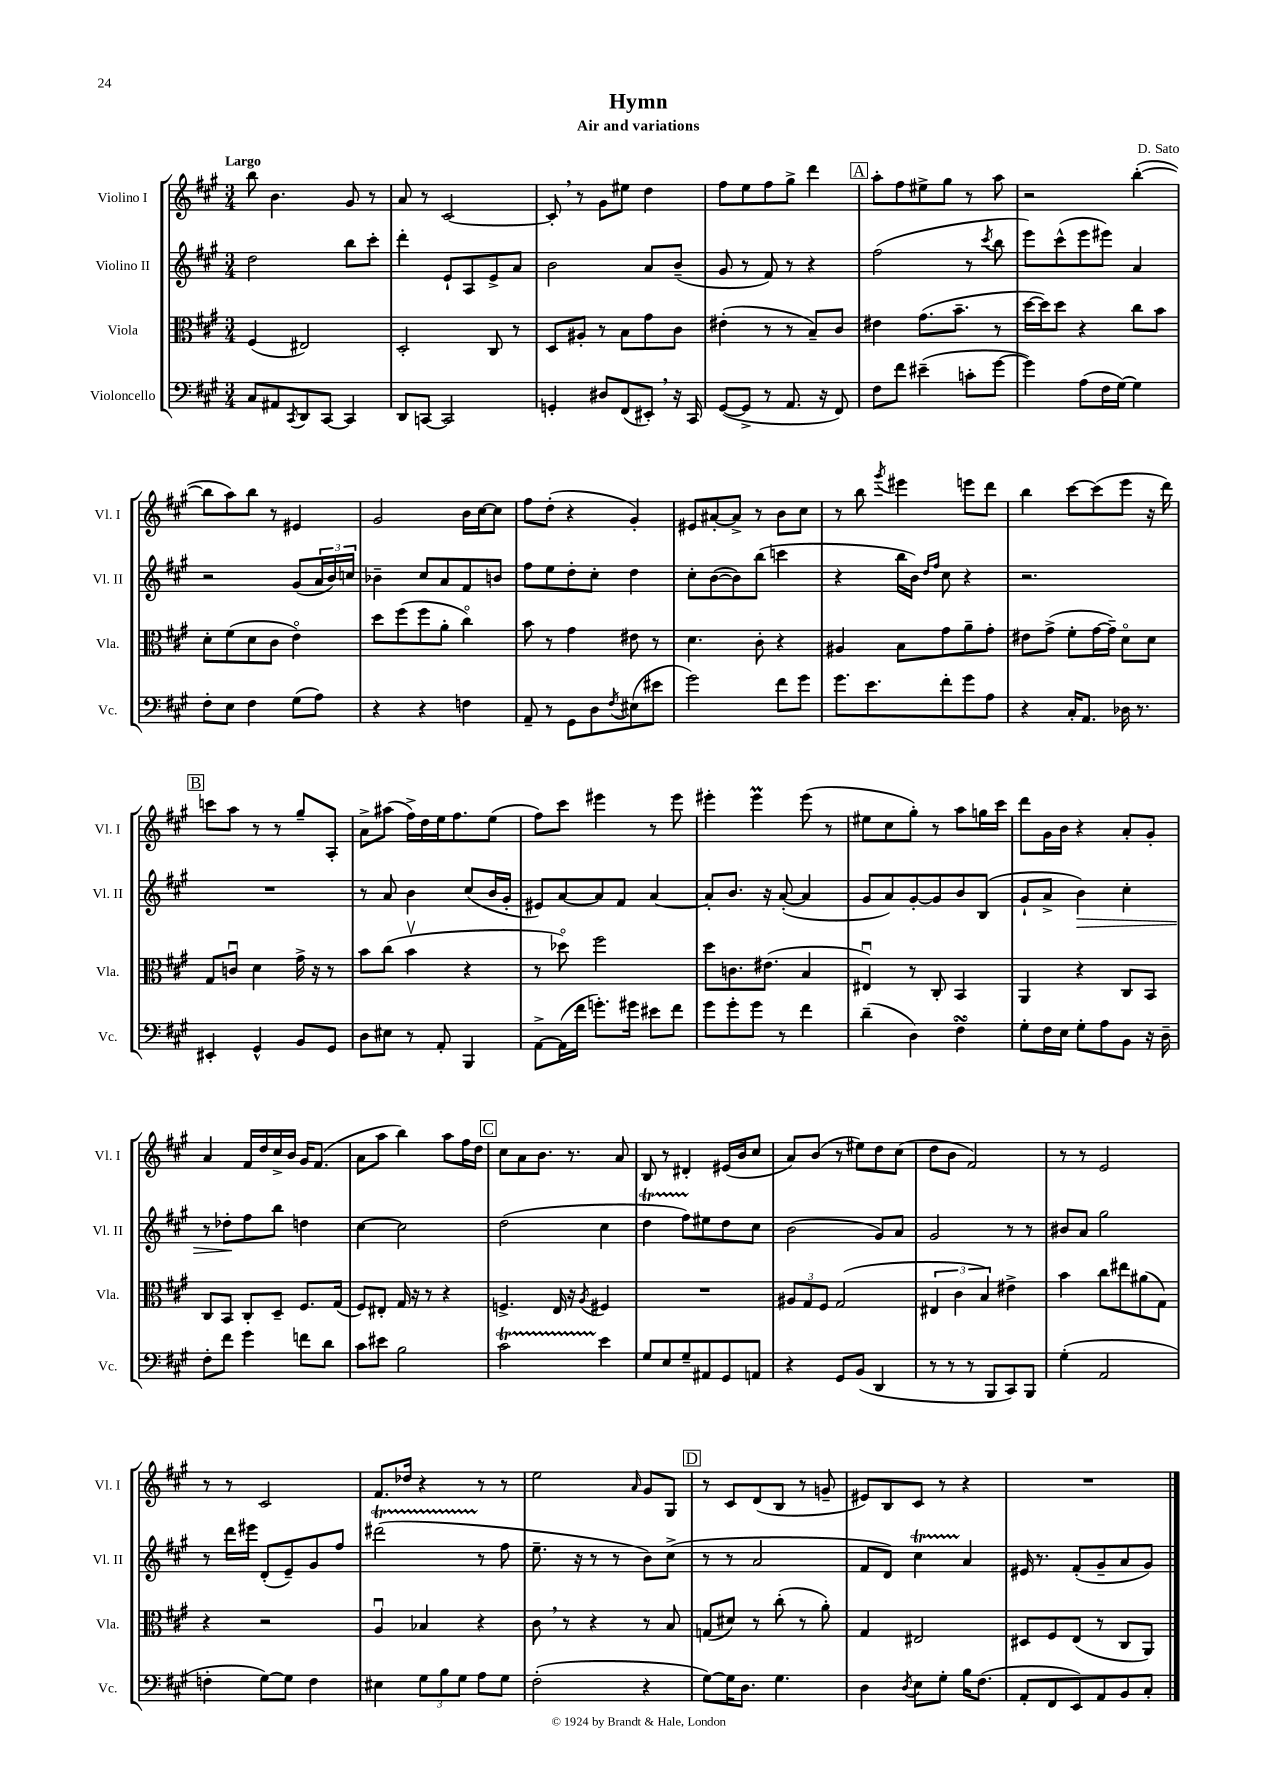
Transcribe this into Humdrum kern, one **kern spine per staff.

**kern	**kern	**kern	**kern
*staff4	*staff3	*staff2	*staff1
*clefF4	*clefC3	*clefG2	*clefG2
*k[f#c#g#]	*k[f#c#g#]	*k[f#c#g#]	*k[f#c#g#]
*M3/4	*M3/4	*M3/4	*M3/4
8C#/L	(4F#/	2dd\	8bb\
8AA#/	.	.	4.b\
8qCC#/	.	.	.
8DD/	2E#/)	.	.
[8CC#/J	.	.	.
4CC#/]	.	8bb\L	8g#/
.	.	8ccc#'\J	8r
=	=	=	=
8DD/L	2D'/	4ddd'\	8a/
[8CC/J	.	.	8r
2CC/]	.	8e`/L	[2c#/
.	.	8A/	.
.	8C#/	8e^/	.
.	8r	8a/J	.
=	=	=	=
4GG'/	8D/L	2b\	8c#'/]
.	8A#'/J	.	8r
8D#/L	8r	.	8g#\L
(8FF#/	8B\L	.	8ee#\J
8EE#'/J)	8g#\	8a/L	4dd\
16r	8c#\J	(8b~/J	.
16CC#/	.	.	.
=	=	=	=
([8GG#/L	(4e#'\	8g#/	8ff#\L
8GG#^/]J	.	8r	8ee\
8r	8r	8f#/)	8ff#\
8.AA/	8r	8r	8gg#^\J
.	8B~/L)	4r	4ddd\
16r	.	.	.
8FF#/)	8c#/J	.	.
=	=	=	=
8F#\L	4e#\	(2ff#\	8aa'\L
8f#\J	.	.	8ff#\
(4e#~\	(8.g#\L	.	8ee#^\
.	.	.	8gg#\J
.	8.b~\J	.	.
8c'\L	.	8r	8r
.	.	8qccc#/	.
[8g#\J	8r	8bb\	8aa\
=	=	=	=
4g#\])	[16dd\LL	8eee\L)	2r
.	16dd\]J)	.	.
.	8dd\J	(8ccc#^^\	.
(8A\L	4r	8eee\	.
16F#\L	.	8eee#\J)	.
[16G#\JJ)	.	.	.
4G#\]	8cc#\L	4a/	([4bb'\
.	8b\J	.	.
=	=	=	=
8F#'\L	8d'\L	2r	8bb\]L
8E\J	(8f#\	.	8aa\)
4F#\	8d\	.	8bb\J
.	8c#\J	.	8r
(8G#\L	4eo\)	(8g#/L	4e#/
8A\J)	.	24a/L	.
.	.	24b/)	.
.	.	24cc/JJ	.
=	=	=	=
4r	8dd\L	4b-~\	2g#/
.	(8ff#\	.	.
4r	8ff#\	8cc#/L	.
.	8a'\J	8a/	.
4F\	4cc#o\)	8f#/	16b\LL
.	.	.	[16cc#\J
.	.	8b/J	8cc#\]J
=	=	=	=
8AA~/	8b\	8ff#\L	8ff#\L
8r	8r	8ee\	(8dd'\J
8GG#\L	4g#\	8dd'\	4r
8D\	.	8cc#'\J	.
8qF#/	.	.	.
(8E#\	8e#\	4dd\	4g#'/)
8e#\J	8r	.	.
=	=	=	=
2g#\)	4.d\	8cc#'\L	8e#/L
.	.	([8b\	[8a#'/
.	.	8b\])	8a#^/]J
.	8c#'\	(8bb\J	8r
8f#\L	4r	4ccc\	8b\L
8g#\J	.	.	8cc#\J
=	=	=	=
8.g#\L	4A#/	4r	8r
.	.	.	8bb\
8.e\	.	.	.
.	.	.	8qggg#/
.	8B\L	16bb\LL	4eee#\
.	.	16b\JJ)	.
.	.	16qqdd/LL	.
.	.	16qqff#/JJ	.
8f#'\	8g#\	8cc#\	.
8g#\	8a~\	4r	8eee\L
8A\J	8g#'\J	.	8ddd\J
=	=	=	=
4r	8e#\L	2.r	4bb\
.	(8g#^\J	.	.
16C#'/LK	8f#'\L	.	[8ccc#\L
8.AA/J	.	.	.
.	[16g#\L	.	(8ccc#\]
.	16g#~\]JJ)	.	.
16D-\	8do\L	.	8eee\J
8.r	.	.	.
.	8d\J	.	16r
.	.	.	16ddd\)
=	=	=	=
4EE#'/	8G#/L	2.r	8ccc\L
.	8cu/J	.	8aa\J
4GG#^^/	4d\	.	8r
.	.	.	8r
8BB/L	16g#^\	.	8gg#~/L
.	16r	.	.
8GG#/J	8r	.	8A'/J
=	=	=	=
8D\L	8b\L	8r	8a^\L
8E#\J	(8cc#\J	8a/	(8aa#\J
8r	4bv\	4b\	16ff#^\LL)
.	.	.	16dd\
8AA'/	.	.	16ee\J
.	.	.	8.ff#\
4BBB/	4r	(8cc#/L	.
.	.	16b/L	(8ee\J
.	.	16g#'/JJ	.
=	=	=	=
[8AA^\L	8r	8e#/L)	8ff#\L)
(16AA\]L	8dd-o\)	[8a/	8ccc#\J
16f#\JJ	.	.	.
8.g'\L)	2ff#\	8a/]	4eee#\
.	.	8f#/J	.
16g#\Jk	.	.	.
8e#\L	.	[4a/	8r
8f#\J	.	.	8eee#\
=	=	=	=
8g#\L	8dd\L	8a'/]L	4eee#'\
8g#'\	8.c\	8.b/J	.
8g#\J	.	.	4eee#\
.	(8.e#\J	16r	.
8r	.	([8a'/	.
4f#\	4B/	4a/]	(8eee#\
.	.	.	8r
=	=	=	=
(4d~\	4E#u/)	8g#/L	8ee#\L
.	.	8a/)	8cc#\
4D\)	8r	[8g#'/	8gg#'\J)
.	8C#'/	8g#/]	8r
4F#\	4BB/	8b/	8aa\L
.	.	(8B/J	16gg\L
.	.	.	16ccc#\JJ
=	=	=	=
8G#'\L	4AA/	8g#`/L	8ddd\L
16F#\L	.	8a^/J	16g#\L
16E\JJ	.	.	16b\JJ
8G#'\L	4r	4b\)	4r
8A\	.	.	.
8BB\J	8C#/L	4cc#'\	8a'/L
16r	8BB/J	.	8g#'/J
16D~\	.	.	.
=	=	=	=
8F#'\L	8C#/L	8r	4a/
8f#\J	8BB/J	8dd-'\L	.
4g#\	8C#'/L	8ff#\	16f#/LL
.	.	.	16dd/
.	8D~/J	8bb\J	16cc#^/
.	.	.	16b/JJ
8f\L	8.F#/L	4dd\	16g#/LK
.	.	.	(8.f#/J
8d\J	.	.	.
.	(16G#/Jk	.	.
=	=	=	=
8c#\L	8F#/L)	[4cc#\	8a\L
8e#\J	8E#'/J	.	8aa\J
2B\	16G#/	2cc#\]	4bb\)
.	16r	.	.
.	8r	.	.
.	4r	.	8aa\L
.	.	.	16ff#\L
.	.	.	16dd\JJ
=	=	=	=
2c#\	4.F^/	(2dd\	8cc#\L
.	.	.	8a\
.	.	.	8.b\J
.	16E/	.	.
.	16r	.	8.r
.	8qA/	.	.
4e\	4F#/	4cc#\	.
.	.	.	8a/
=	=	=	=
8G#/L	2.r	4dd\	8B/
8E/	.	.	8r
8G#~/	.	8ff#\L)	4d#'/
8AA#/	.	8ee#\	.
8GG#/	.	8dd\	(16e#/LL
.	.	.	16b/J
8AA/J	.	8cc#\J	8cc#/J
=	=	=	=
4r	12A#/L	(2b\	8a/L)
.	12G#/	.	.
.	.	.	(8b/J
.	12F#/J	.	.
8GG#/L	(2G#/	.	8r
(8BB/J	.	.	8ee#\L)
4DD/	.	8g#/L)	8dd\
.	.	8a/J	(8cc#\J
=	=	=	=
8r	6E#/	2g#/	8dd\L
8r	.	.	8b\J
.	6c#\	.	.
8r	.	.	2f#/)
.	6B/)	.	.
8BBB/L	.	.	.
8CC#/)	4e#^\	8r	.
8BBB/J	.	8r	.
=	=	=	=
(4G#'\	4b\	8b#/L	8r
.	.	8a/J	8r
2AA/	8cc#\L	2gg#\	2e/
.	8ee#\	.	.
.	(8a#\	.	.
.	8G#\J)	.	.
=	=	=	=
4F'\	4r	8r	8r
.	.	16ddd\LL	8r
.	.	16eee#\JJ	.
[8G#\L)	2r	(8d'/L	2c#/
8G#\]J	.	8e~/)	.
4F\	.	8g#/	.
.	.	8ff#/J	.
=	=	=	=
4E#\	4Au/	(2ddd#\	8.f#/L
.	.	.	16dd-/Jk
12G#\L	4B-/	.	4r
12B\	.	.	.
12G#\J	.	.	.
8A\L	4r	8r	8r
8G#\J	.	8ff#\	8r
=	=	=	=
(2F#'\	8c#\	8.ee~\	2ee\
.	8r	.	.
.	.	16r	.
.	4r	8r	.
.	.	8r	.
.	.	.	16qqa/
4r	8r	8b\L)	8g#/L
.	8B/	(8cc#^\J	8G#/J
=	=	=	=
[8G#\L)	(8G/L	8r	8r
16G#\]K	8d#/J)	8r	8c#/L
8.D\J	.	.	.
.	8r	2a/	(8d/
4.G#\	(8cc#'\	.	8B/J
.	8r	.	8r
.	8a'\)	.	8g~/
=	=	=	=
4D\	4G#/	8f#/L	8e#/L)
.	.	8d/J)	8B/
8qD/	.	.	.
8E\L	2E#/	4cc#\	8c#/J
8G#'\J	.	.	8r
16B\LK	.	4a/	4r
(8.F#\J	.	.	.
=	=	=	=
8AA'/L	8D#/L	16e#/	2.r
.	.	8.r	.
8FF#/	8F#/	.	.
8EE/)	(8E/J	(8f#'/L	.
8AA/	8r	8g#~/	.
8BB/	8C#/L	8a/	.
8C#'/J	8AA/J)	8g#/J)	.
==	==	==	==
*-	*-	*-	*-
